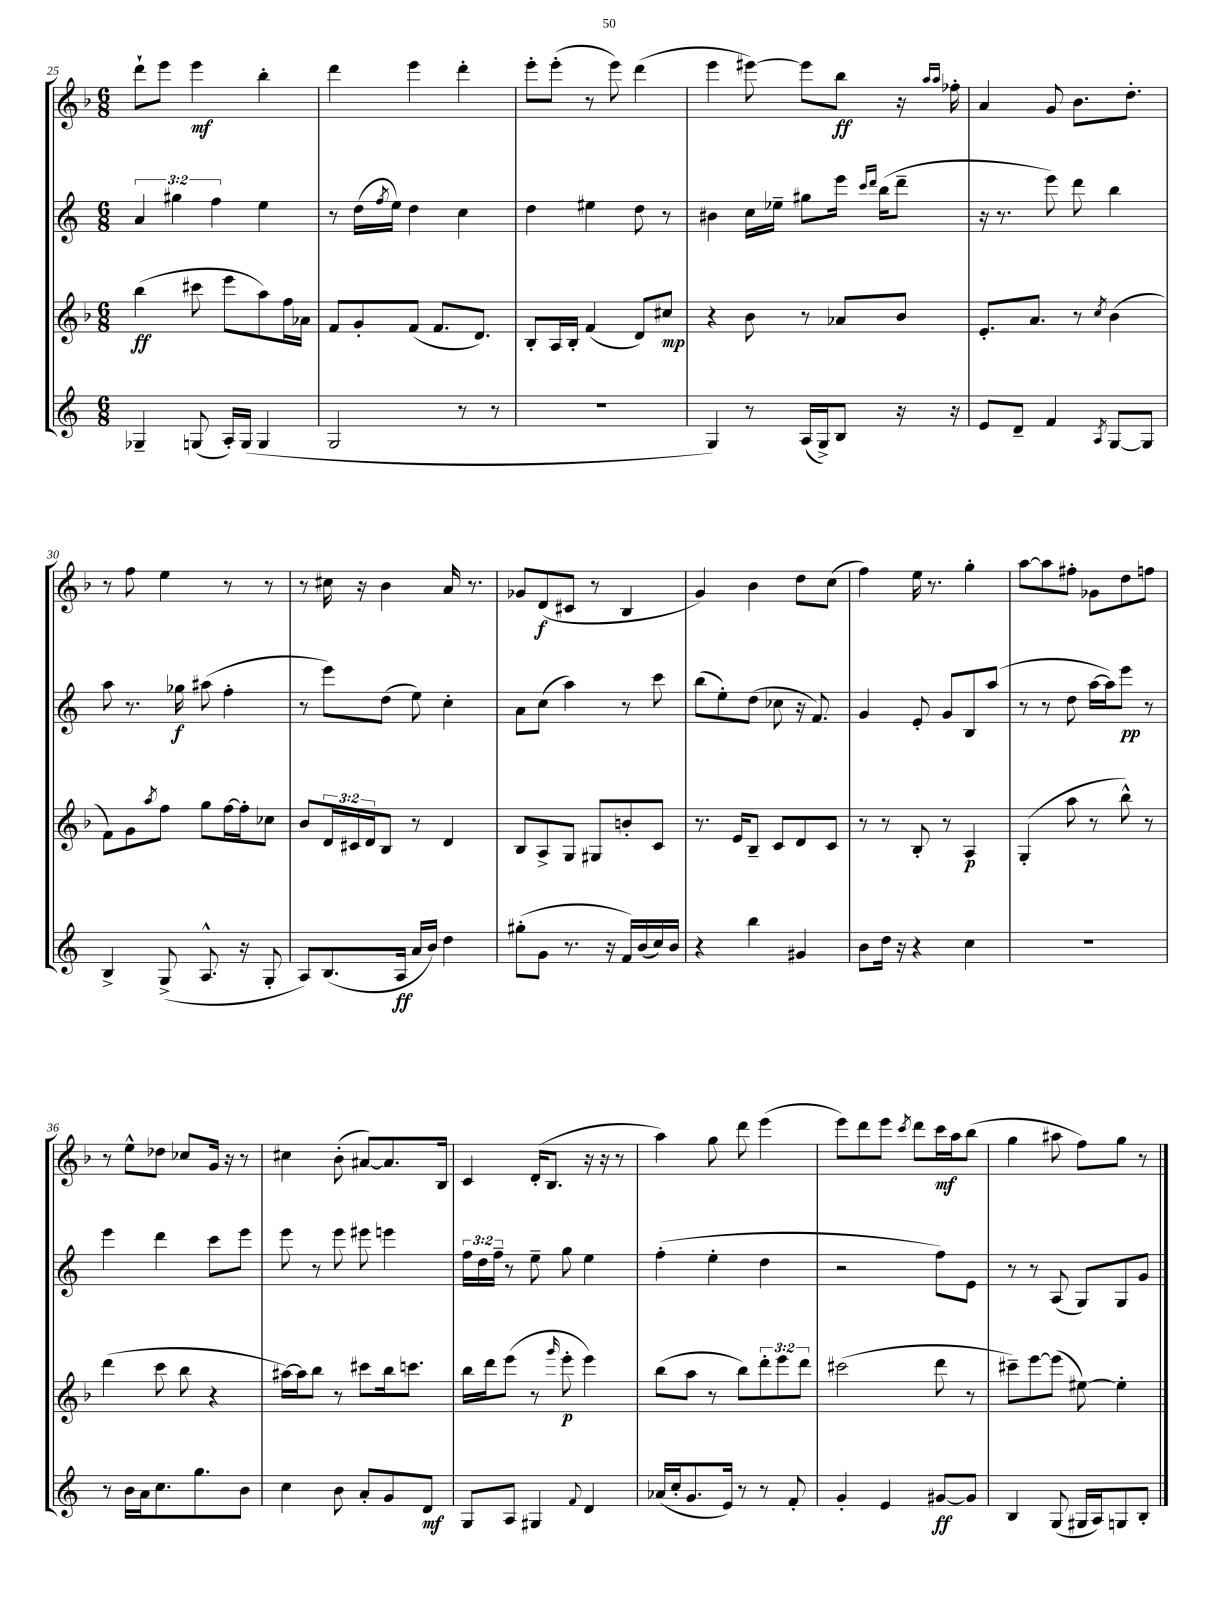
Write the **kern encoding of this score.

**kern	**dynam	**kern	**dynam	**kern	**dynam	**kern	**dynam
*part4	*part4	*part3	*part3	*part2	*part2	*part1	*part1
*staff4	*staff4	*staff3	*staff3	*staff2	*staff2	*staff1	*staff1
*clefG2	*	*clefG2	*	*clefG2	*	*clefG2	*
*k[]	*	*k[b-]	*	*k[]	*	*k[b-]	*
*M6/8	*	*M6/8	*	*M6/8	*	*M6/8	*
=25	=25	=25	=25	=25	=25	=25	=25
4G-X~/	.	(4bb-\	ff	6a/	.	8ddd`\L	.
.	.	.	.	.	.	8eee\J	.
.	.	.	.	6gg#X\	.	.	.
(8Gn/	.	8ccc#X\	.	.	.	4eee\	mf
.	.	.	.	6ff\	.	.	.
16A'/LL)	.	8eee\L	.	.	.	.	.
(16G/JJ	.	.	.	.	.	.	.
4G/	.	8aa\)	.	4ee\	.	4bb-'\	.
.	.	16ff\L	.	.	.	.	.
.	.	16a-X\JJ	.	.	.	.	.
=26	=26	=26	=26	=26	=26	=26	=26
2G/	.	8f/L	.	8r	.	4ddd\	.
.	.	8g'/	.	(16dd\LL	.	.	.
.	.	.	.	8qff/	.	.	.
.	.	.	.	16ee\JJ)	.	.	.
.	.	(8f/J	.	4dd\	.	4eee\	.
.	.	8.f/L	.	.	.	.	.
8r	.	.	.	4cc\	.	4ddd'\	.
.	.	8.d/J)	.	.	.	.	.
8r	.	.	.	.	.	.	.
=27	=27	=27	=27	=27	=27	=27	=27
2.r	.	8B-'/L	.	4dd\	.	8eee'\L	.
.	.	16A/L	.	.	.	(8eee'\J	.
.	.	16B-'/JJ	.	.	.	.	.
.	.	(4f/	.	4ee#X\	.	8r	.
.	.	.	.	.	.	8eee\)	.
.	.	8d/L)	.	8dd\	.	(4ddd\	.
.	.	8cc#X/J	mp	8r	.	.	.
=28	=28	=28	=28	=28	=28	=28	=28
4G/)	.	4r	.	4b#X\	.	4eee\	.
8r	.	8b-\	.	16cc\LL	.	[8eee#X\)	.
.	.	.	.	16ee-X~\JJ	.	.	.
(16A/LL	.	8r	.	8gg#X\L	.	8eee#\L]	.
16G^/J)	.	.	.	.	.	.	.
8B/J	.	8a-X/L	.	16eee\Jk	.	8bb-\J	ff
.	.	.	.	16qqccc/LL	.	.	.
.	.	.	.	16qqddd/JJ	.	.	.
.	.	.	.	(16bb\KL	.	.	.
16r	.	8b-/J	.	8ddd~\J	.	16r	.
.	.	.	.	.	.	16qqaa/LL	.
.	.	.	.	.	.	16qqaa/JJ	.
16r	.	.	.	.	.	16ff-X'\	.
=29	=29	=29	=29	=29	=29	=29	=29
8e/L	.	8.e'/L	.	16r	.	4a/	.
.	.	.	.	8.r	.	.	.
8d~/J	.	.	.	.	.	.	.
.	.	8.a/J	.	.	.	.	.
4f/	.	.	.	8eee\)	.	8g/	.
.	.	8r	.	8ddd\	.	8.b-\L	.
8qA/	.	8qcc/	.	.	.	.	.
[8G/L	.	(4b-\	.	4bb\	.	.	.
.	.	.	.	.	.	8.dd'\J	.
8G/J]	.	.	.	.	.	.	.
!!LO:LB:g=z
=30	=30	=30	=30	=30	=30	=30	=30
4B^/	.	8f\L)	.	8aa\	.	8r	.
.	.	8g\	.	8.r	.	8ff\	.
.	.	8qaa/	.	.	.	.	.
(8G^/	.	8ff\J	.	.	.	4ee\	.
.	.	.	.	16gg-X\	f	.	.
8.A^^/	.	8gg\L	.	(8aa#X\	.	.	.
.	.	[16ff\L	.	4ff'\	.	8r	.
16r	.	16ff'\J]	.	.	.	.	.
8G'/	.	8cc-X\J	.	.	.	8r	.
=31	=31	=31	=31	=31	=31	=31	=31
8A/L)	.	8b-/L	.	8r	.	8r	.
(8.B/	.	24d/L	.	8eee\L)	.	16cc#X\	.
.	.	24c#X/	.	.	.	.	.
.	.	.	.	.	.	16r	.
.	.	24d/J	.	.	.	.	.
.	.	8B-/J	.	(8dd\J	.	4b-\	.
16A/Jk	ff	.	.	.	.	.	.
16a/LL	.	8r	.	8ee\)	.	.	.
16b/JJ)	.	.	.	.	.	.	.
4dd\	.	4d/	.	4cc'\	.	16a/	.
.	.	.	.	.	.	8.r	.
=32	=32	=32	=32	=32	=32	=32	=32
(8gg#X'\L	.	8B-/L	.	8a\L	.	8g-X/L	.
8g\J	.	8A^/	.	(8cc\J	.	(8d/	f
8.r	.	8G/J	.	4aa\)	.	8c#X/J	.
.	.	8G#X/L	.	.	.	8r	.
16r	.	.	.	.	.	.	.
16f/LL)	.	8bn'/	.	8r	.	4B-/	.
(16b/	.	.	.	.	.	.	.
16cc/)	.	8c/J	.	8ccc\	.	.	.
16b/JJ	.	.	.	.	.	.	.
=33	=33	=33	=33	=33	=33	=33	=33
4r	.	8.r	.	(8bb\L	.	4g/)	.
.	.	.	.	8ee'\)	.	.	.
.	.	16e/KL	.	.	.	.	.
4bb\	.	8B-~/J	.	(8dd\J	.	4b-\	.
.	.	8c/L	.	8cc-X\	.	.	.
4g#X/	.	8d/	.	16r	.	8dd\L	.
.	.	.	.	8.f/)	.	.	.
.	.	8c/J	.	.	.	(8cc\J	.
=34	=34	=34	=34	=34	=34	=34	=34
8b\L	.	8r	.	4g/	.	4ff\)	.
16dd\Jk	.	8r	.	.	.	.	.
16r	.	.	.	.	.	.	.
4r	.	8B-'/	.	8e'/	.	16ee\	.
.	.	.	.	.	.	8.r	.
.	.	8r	.	8g/L	.	.	.
4cc\	.	4A/	p	8B/	.	4gg'\	.
.	.	.	.	(8aa/J	.	.	.
=35	=35	=35	=35	=35	=35	=35	=35
2.r	.	(4G'/	.	8r	.	[8aa\L	.
.	.	.	.	8r	.	8aa\]	.
.	.	8aa\	.	8dd\	.	8ff#X'\J	.
.	.	8r	.	[16aa\LL	.	8g-X\L	.
.	.	.	.	16aa\J])	.	.	.
.	.	8bb-^^\)	.	8eee\J	pp	8dd\	.
.	.	8r	.	8r	.	8ffn\J	.
!!LO:LB:g=z
=36	=36	=36	=36	=36	=36	=36	=36
8r	.	(4ddd\	.	4eee\	.	8r	.
16b\LL	.	.	.	.	.	8ee^^\L	.
16a\J	.	.	.	.	.	.	.
8.cc\	.	8ccc\	.	4ddd\	.	8dd-X\J	.
.	.	8bb-\	.	.	.	8cc-X/L	.
8.gg\	.	.	.	.	.	.	.
.	.	4r	.	8ccc\L	.	16g/Jk	.
.	.	.	.	.	.	16r	.
8b\J	.	.	.	8eee\J	.	8r	.
=37	=37	=37	=37	=37	=37	=37	=37
4cc\	.	[16aa#X\LL)	.	8eee\	.	4cc#X\	.
.	.	16aa#\J]	.	.	.	.	.
.	.	8bb-\J	.	8r	.	.	.
8b\	.	8r	.	8eee\	.	(8b-'\	.
8a'/L	.	8ccc#X\L	.	8eee#X\	.	[8a#X/L)	.
8g/	.	16bb-\k	.	4eeen\	.	8.a#/]	.
.	.	8.cccn\J	.	.	.	.	.
8d/J	mf	.	.	.	.	.	.
.	.	.	.	.	.	16B-/Jk	.
=38	=38	=38	=38	=38	=38	=38	=38
8G/L	.	16bb-\LL	.	24ff\LL	.	4c/	.
.	.	.	.	24dd\	.	.	.
.	.	16ddd\J	.	.	.	.	.
.	.	.	.	24ff~\JJ	.	.	.
8A/J	.	(8eee\J	.	8r	.	.	.
4G#X/	.	8r	.	8ee~\	.	(16d'/KL	.
.	.	.	.	.	.	8.B-/J	.
.	.	16qqggg/	.	.	.	.	.
.	.	8eee'\	p	8gg\	.	.	.
8qqf/	.	.	.	.	.	.	.
4d/	.	4eee\)	.	4ee\	.	16r	.
.	.	.	.	.	.	16r	.
.	.	.	.	.	.	8r	.
=39	=39	=39	=39	=39	=39	=39	=39
(16a-X/LL	.	(8bb-\L	.	(4ff'\	.	4aa\)	.
16cc'/J	.	.	.	.	.	.	.
8.g/	.	8aa\J	.	.	.	.	.
.	.	8r	.	4ee'\	.	8gg\	.
16e/Jk)	.	.	.	.	.	.	.
8r	.	8bb-\L)	.	.	.	8ddd\	.
8r	.	12ddd'\	.	4dd\	.	(4eee\	.
.	.	12eee\	.	.	.	.	.
8f'/	.	.	.	.	.	.	.
.	.	12ddd\J	.	.	.	.	.
=40	=40	=40	=40	=40	=40	=40	=40
4g'/	.	(2ccc#X\	.	2r	.	8eee\L)	.
.	.	.	.	.	.	8ddd\	.
4e/	.	.	.	.	.	8eee\J	.
.	.	.	.	.	.	8qccc/	.
.	.	.	.	.	.	8ddd\L	.
[8g#X/L	ff	8ddd\	.	8ff\L)	.	16ccc\L	mf
.	.	.	.	.	.	16aa\J	.
8g#/J]	.	8r	.	8e\J	.	(8bb-\J	.
=41	=41	=41	=41	=41	=41	=41	=41
4B/	.	8ccc#X~\L)	.	8r	.	4gg\	.
.	.	[8eee\	.	8r	.	.	.
(8G/	.	(8eee\J]	.	(8A/	.	8aa#X\	.
16G#X/LL	.	[8ee#X\)	.	8G/L)	.	8ff\L)	.
16A/J)	.	.	.	.	.	.	.
8Gn/	.	4ee#'\]	.	8G/	.	8gg\J	.
8B'/J	.	.	.	8g/J	.	8r	.
==	==	==	==	==	==	==	==
*-	*-	*-	*-	*-	*-	*-	*-
